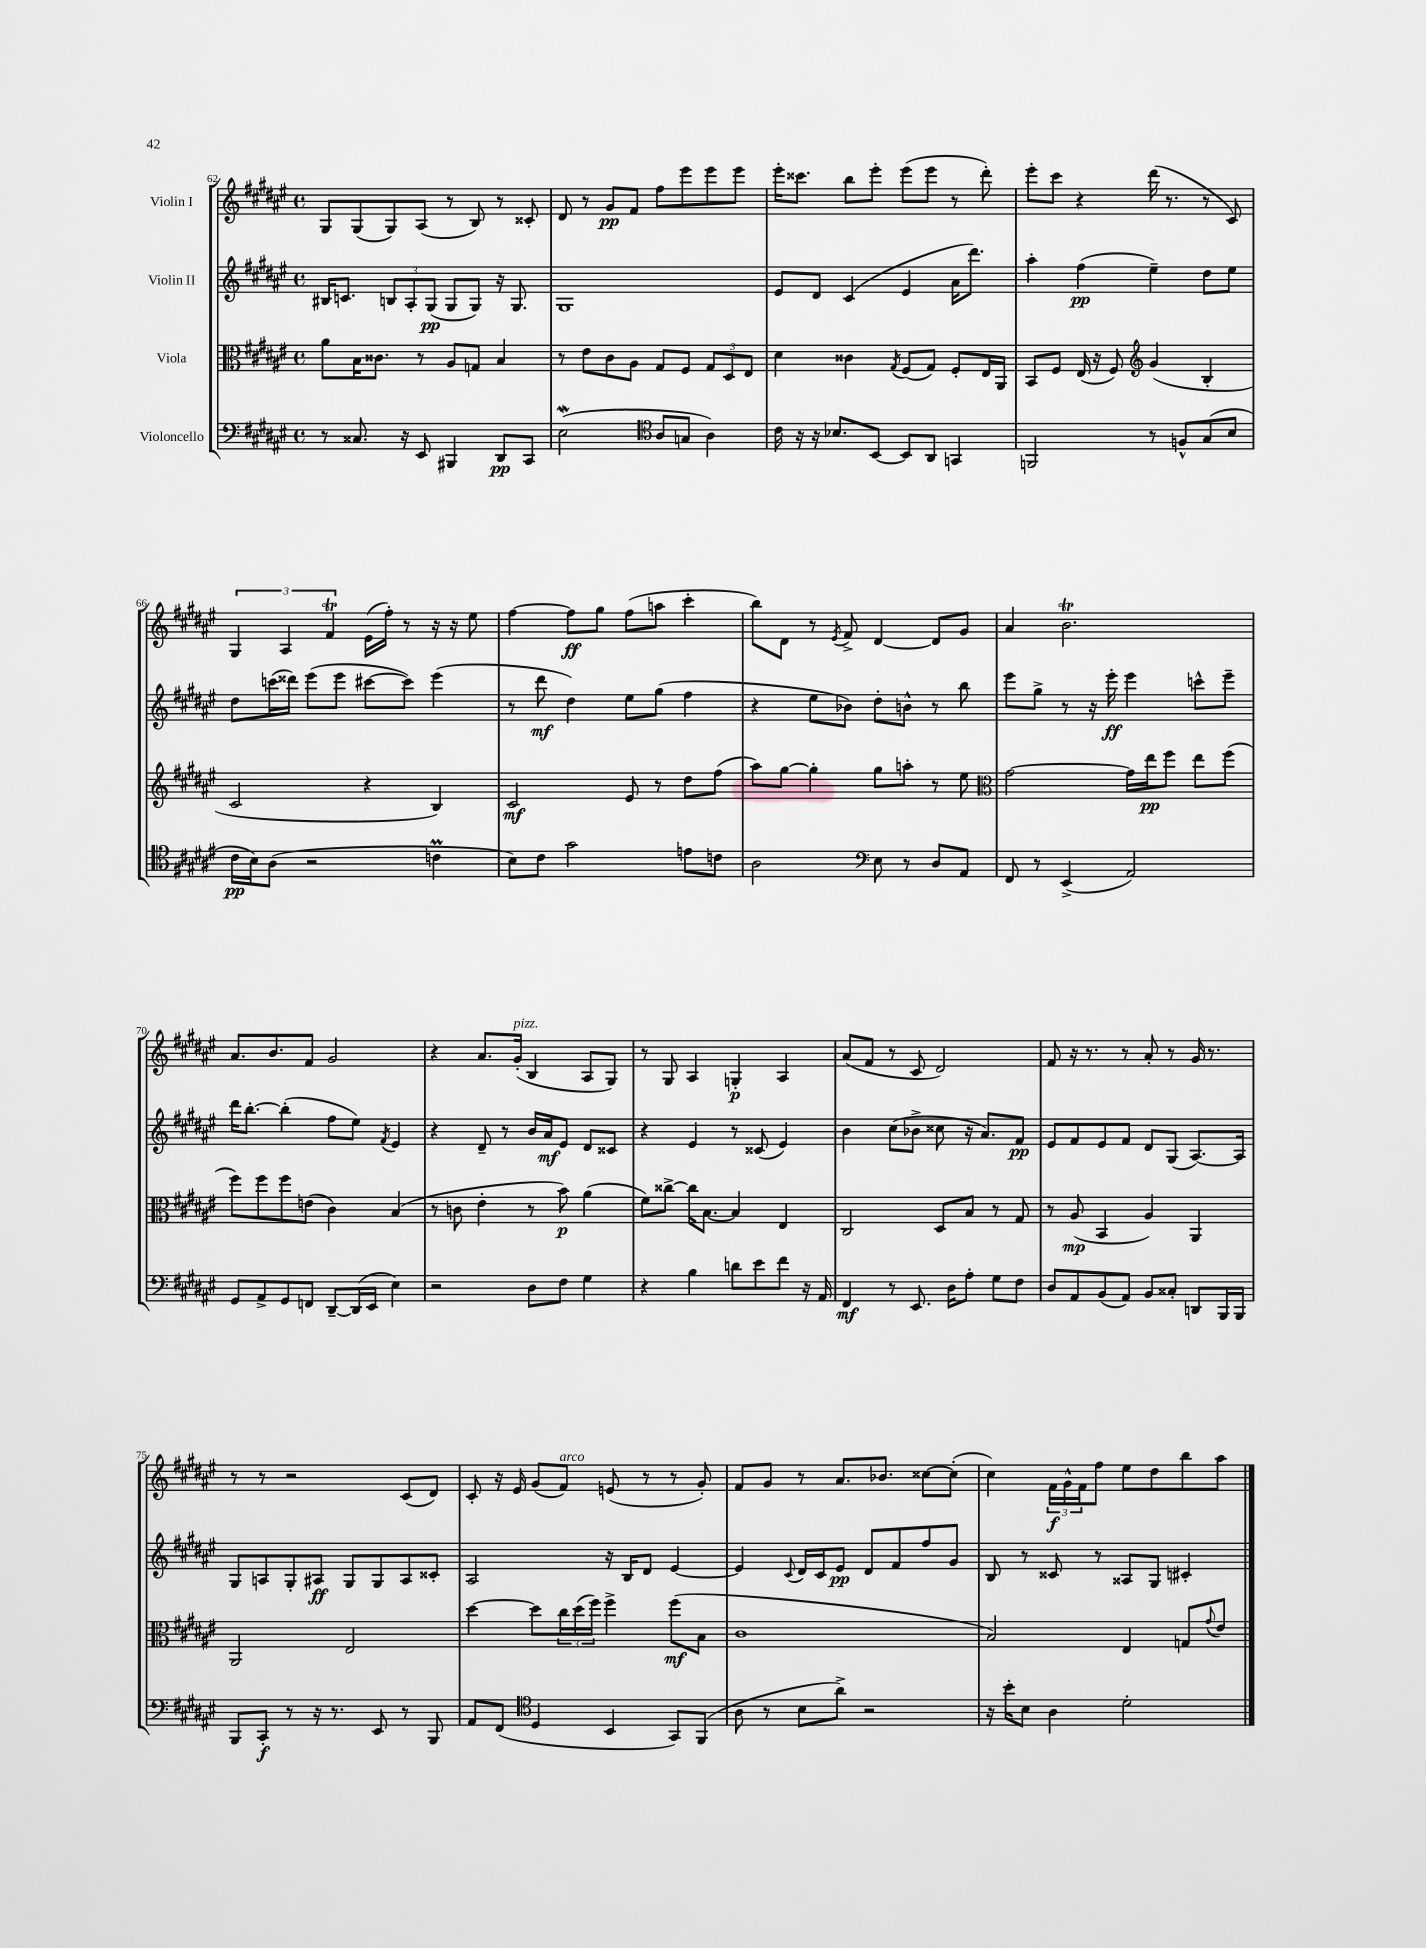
<<
\new StaffGroup <<
\new Staff = "s0" \with { instrumentName = "Violin I" } {
    \clef treble \key fis \major \defaultTimeSignature \time 4/4
    gis8 gis8( gis8) ais8( r8 b8) r8 cisis'8-. |
    dis'8 r8 gis'8\pp fis'8 fis''8 eis'''8 eis'''8 eis'''8 |
    eis'''16-. cisis'''8. b''8 eis'''8-. eis'''8( eis'''8 r8 dis'''8-.) |
    eis'''8-. cis'''8 r4 dis'''16( r8. r8 cis'8) |
    \tuplet 3/2 { gis4 ais4 fis'4\trill } eis'16( fis''16-.) r8 r16 r16 eis''8 |
    fis''4~ fis''8\ff gis''8 fis''8( a''8 cis'''4-. |
    b''8) dis'8 r8 \acciaccatura { eis'8 } fis'8-> dis'4~ dis'8 gis'8 |
    ais'4 b'2.\trill |
    ais'8. b'8. fis'8 gis'2 |
    r4 ais'8. gis'16-.^\markup { \italic "pizz." }( b4 ais8 gis8) |
    r8 gis8 ais4 g4-.\p ais4 |
    ais'8( fis'8 r8 cis'8 dis'2) |
    fis'8 r16 r8. r8 ais'8-. r8 gis'16 r8. |
    r8 r8 r2 cis'8( dis'8) |
    cis'8-. r16 eis'16 gis'8( fis'8^\markup { \italic "arco" }) e'8( r8 r8 gis'8-.) |
    fis'8 gis'8 r8 ais'8. bes'8. cisis''8~ cisis''8-.( |
    cis''4) \tuplet 3/2 { fis'16\f gis'16-^ fis'16 } fis''8 eis''8 dis''8 b''8 ais''8 \bar "|." |
}
\new Staff = "s1" \with { instrumentName = "Violin II" } {
    \clef treble \key fis \major \defaultTimeSignature \time 4/4
    bis16 c'8. \tuplet 3/2 { b8 ais8-. gis8\pp( } gis8 gis8) r16 gis8. |
    gis1 |
    eis'8 dis'8 cis'4( eis'4 ais'16 dis'''8.) |
    ais''4-. fis''4\pp( eis''4--) dis''8 eis''8 |
    dis''8 c'''16( disis'''16) eis'''8( eis'''8 cis'''8~ cis'''8) eis'''4( |
    r8 dis'''8\mf dis''4) eis''8 gis''8( fis''4 |
    r4 eis''8 bes'8) dis''8-. b'8-^ r8 b''8 |
    eis'''8 gis''8-> r8 r16 eis'''16-.\ff eis'''4 c'''8-^ eis'''8-- |
    dis'''16 b''8.~-. b''4-.( fis''8 eis''8) \acciaccatura { fis'8 } eis'4 |
    r4 dis'8-- r8 b'16 ais'16\mf eis'8 dis'8 cisis'8 |
    r4 eis'4 r8 cisis'8( eis'4) |
    b'4 cis''8( bes'8-> cisis''8 r16 ais'8.) fis'8\pp |
    eis'8 fis'8 eis'8 fis'8 dis'8 gis8( ais8.~) ais16 |
    gis8 a8 gis8-. ais8\ff gis8 gis8 ais8 cisis'8-. |
    ais2 r16 b16 dis'8 eis'4~ |
    eis'4 \appoggiatura { cis'8 } dis'16 cis'16 eis'8\pp dis'8 fis'8 fis''8 gis'8 |
    b8 r8 cisis'8 r8 aisis8 gis8 cis'4-. \bar "|." |
}
\new Staff = "s2" \with { instrumentName = "Viola" } {
    \clef alto \key fis \major \defaultTimeSignature \time 4/4
    ais'8 b16 cisis'8. r8 ais8 g8 b4 |
    r8 eis'8 cis'8 ais8 gis8 fis8 \tuplet 3/2 { gis8 dis8 eis8 } |
    dis'4 cisis'4 \acciaccatura { gis8 } fis8( gis8) fis8-. eis16 ais,16 |
    b,8 fis8 eis16( r16 fis8) \clef treble gis'4( b4-. |
    cis'2 r4 b4) |
    cis'2\mf eis'8 r8 dis''8 fis''8( |
    ais''8) gis''8~ gis''4-. gis''8 a''8-. r8 eis''8 |
    \clef alto gis'2~ gis'16 eis''16\pp fis''8 eis''8 fis''8( |
    fis''8) fis''8 fis''8 e'8( cis'4) b4( |
    r8 c'8 eis'4-. r8 b'8\p) ais'4( |
    fis'8) cisis''8~-> cisis''16 b8.~ b4 eis4 |
    cis2 dis8 b8 r8 gis8 |
    r8 ais8\mp( b,4 ais4) ais,4 |
    ais,2 eis2 |
    dis''4~ dis''8 \tuplet 3/2 { cis''16 dis''16( fis''16) } fis''4-> fis''8\mf( b8 |
    cis'1 |
    b2) eis4 g8 \appoggiatura { gis'8 } eis'8 \bar "|." |
}
\new Staff = "s3" \with { instrumentName = "Violoncello" } {
    \clef bass \key fis \major \defaultTimeSignature \time 4/4
    r8 cisis8. r16 eis,8 bis,,4 dis,8\pp cis,8 |
    eis2\mordent( \clef tenor ais8 g8 ais4) |
    cis'16 r16 r16 bes8. b,8~ b,8 ais,8 g,4 |
    f,2 r8 f8-^ gis8( b8 |
    cis'16\pp b16) ais8( r2 c'4\prall |
    b8) cis'8 gis'2 e'8 c'8 |
    ais2 \clef bass eis8 r8 dis8 ais,8 |
    fis,8 r8 eis,4->( ais,2) |
    gis,8 ais,8-> gis,8 f,8 dis,8~-- dis,16( eis,16 eis4) |
    r2 dis8 fis8 gis4 |
    r4 b4 d'8 eis'8 fis'8 r16 ais,16 |
    fis,4\mf r8 eis,8. dis16 ais8-. gis8 fis8 |
    dis8 ais,8 b,8( ais,8) b,8 cisis8-. d,8 b,,16 b,,16 |
    b,,8 cis,8-.\f r8 r16 r8. eis,8 r8 b,,8 |
    ais,8 fis,8( \clef tenor dis4 b,4 gis,8) fis,8( |
    ais8 r8 b8 ais'8->) r2 |
    r16 b'16-. b8 ais4 dis'2-. \bar "|." |
}
>>
>>
\layout { \context { \Score currentBarNumber = #62 } }
